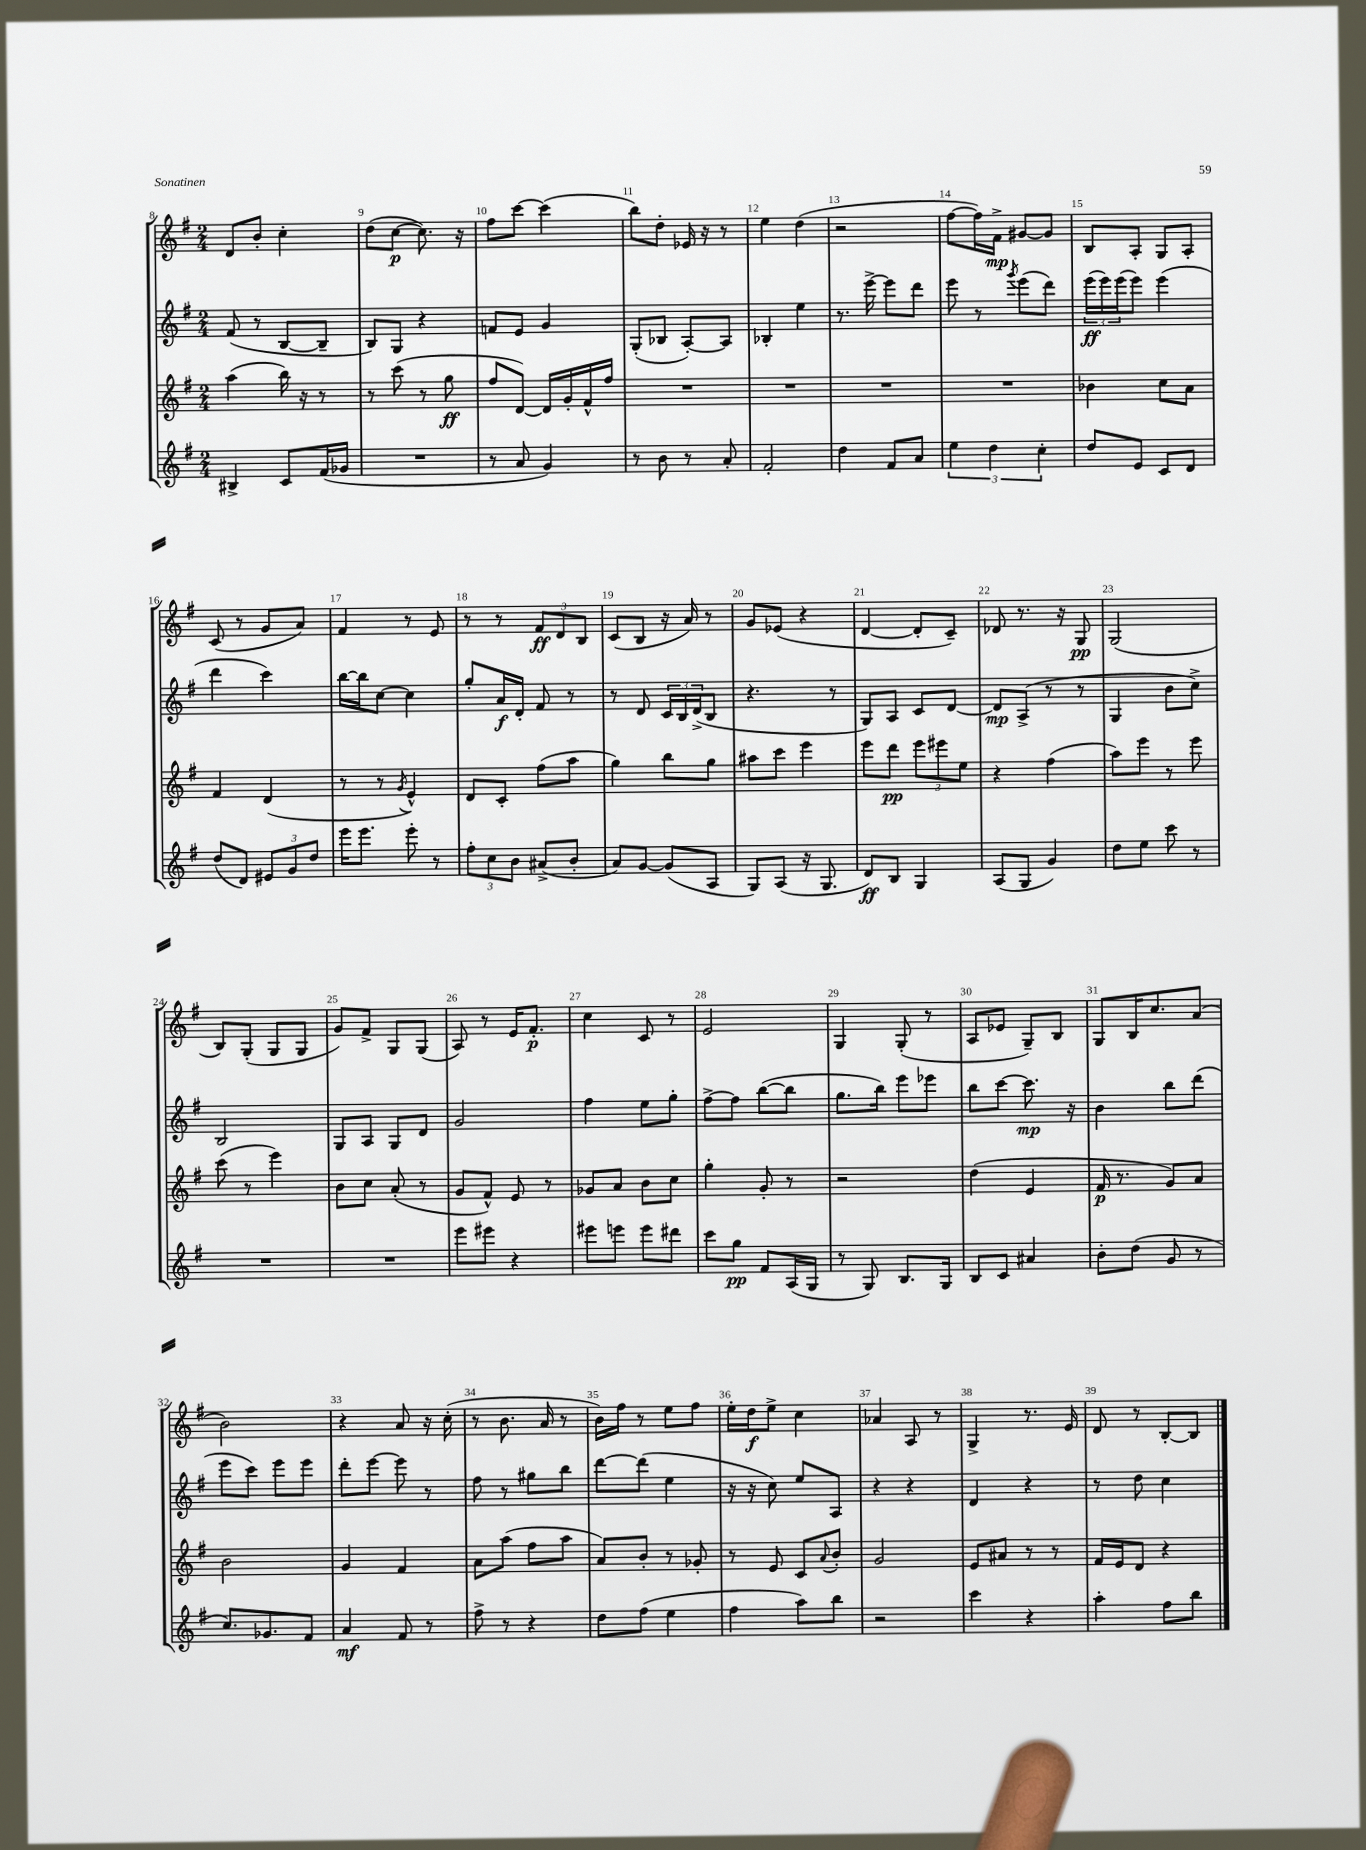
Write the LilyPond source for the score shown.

<<
\new StaffGroup <<
\new Staff = "s0" {
    \clef treble \key g \major \numericTimeSignature \time 2/4
    d'8 b'8-. c''4-. |
    d''8( c''8~\p c''8.) r16 |
    fis''8 c'''8~ c'''4( |
    b''8) d''8-. ees'16 r16 r8 |
    e''4 d''4( |
    r2 |
    fis''8~ fis''16) fis'16->\mp gis'8~ gis'8 |
    b8 a8-. g8 a8-. |
    c'8( r8 g'8 a'8) |
    fis'4 r8 e'8 |
    r8 r8 \tuplet 3/2 { fis'8\ff d'8 b8 } |
    c'8( b8 r16 a'16) r8 |
    g'8 ees'8( r4 |
    d'4~ d'8-. c'8--) |
    des'8 r8. r16 g8\pp |
    g2( |
    b8) g8-.( g8 g8 |
    g'8) fis'8-> g8 g8( |
    a8) r8 e'16 fis'8.-.\p |
    c''4 c'8 r8 |
    e'2 |
    g4 g8-.( r8 |
    a8 ees'8 g8--) b8 |
    g8 b16 c''8. a'8( |
    b'2) |
    r4 a'8 r16 c''16-.( |
    r8 b'8. a'16 r8 |
    b'16) fis''16 r8 e''8 fis''8 |
    e''16-. d''16\f e''8-> c''4 |
    aes'4 a8 r8 |
    g4-> r8. e'16 |
    d'8 r8 b8~-. b8 \bar "|." |
}
\new Staff = "s1" {
    \clef treble \key g \major \numericTimeSignature \time 2/4
    fis'8( r8 b8~ b8-- |
    b8) g8 r4 |
    f'8 e'8 g'4 |
    g8-.( bes8 a8~-.) a8 |
    bes4-. e''4 |
    r8. e'''16~-> e'''8 d'''8 |
    e'''8 r8 \acciaccatura { g'''8 } e'''8( d'''8) |
    \tuplet 3/2 { e'''16\ff( e'''16) e'''16( } e'''8) e'''4( |
    d'''4 c'''4) |
    b''16~ b''16 c''8~ c''4 |
    g''8-. a'16\f d'16-. fis'8 r8 |
    r8 d'8 \tuplet 3/2 { c'16 b16 d'16->( } b8 |
    r4. r8 |
    g8) a8 c'8 d'8~ |
    d'8\mp a8->( r8 r8 |
    g4 b'8 c''8->) |
    b2 |
    g8 a8 g8 d'8 |
    g'2 |
    fis''4 e''8 g''8-. |
    fis''8~-> fis''8 b''8~( b''8 |
    g''8. b''16) e'''8 ees'''8 |
    b''8 c'''8~ c'''8.\mp r16 |
    b'4 b''8 d'''8( |
    e'''8 c'''8) e'''8 e'''8 |
    d'''8-. e'''8~ e'''8 r8 |
    fis''8 r8 gis''8 b''8 |
    d'''8~ d'''8( e''4 |
    r16 r16 c''8) e''8 a8 |
    r4 r4 |
    d'4 r4 |
    r8 d''8 c''4 \bar "|." |
}
\new Staff = "s2" {
    \clef treble \key g \major \numericTimeSignature \time 2/4
    a''4( b''16) r16 r8 |
    r8 c'''8( r8 g''8\ff |
    fis''8 d'8~) d'16 g'16-. fis'16-^ fis''16 |
    R2 |
    R2 |
    R2 |
    R2 |
    bes'4 c''8 a'8 |
    fis'4 d'4( |
    r8 r8 \acciaccatura { g'8 } e'4-^) |
    d'8 c'8-. fis''8( a''8 |
    g''4) b''8 g''8 |
    ais''8 c'''8 e'''4 |
    e'''8 d'''8\pp \tuplet 3/2 { e'''8 eis'''8 e''8 } |
    r4 fis''4( |
    a''8) e'''8 r8 e'''8 |
    c'''8( r8 e'''4) |
    b'8 c''8 a'8-.( r8 |
    g'8 fis'8-^) e'8 r8 |
    ges'8 a'8 b'8 c''8 |
    g''4-. g'8-. r8 |
    r2 |
    d''4( e'4 |
    fis'16\p r8. g'8) a'8 |
    b'2 |
    g'4 fis'4 |
    a'8 a''8( fis''8 a''8 |
    a'8) b'8-. r8 ges'8-. |
    r8 e'8 c'8 \appoggiatura { a'8 } b'8-. |
    g'2 |
    e'8 ais'8 r8 r8 |
    fis'16 e'16 d'8 r4 \bar "|." |
}
\new Staff = "s3" {
    \clef treble \key g \major \numericTimeSignature \time 2/4
    bis4-> c'8 fis'16( ges'16 |
    R2 |
    r8 a'8 g'4) |
    r8 b'8 r8 a'8-. |
    fis'2-. |
    d''4 fis'8 a'8 |
    \tuplet 3/2 { e''4 d''4 c''4-. } |
    d''8 e'8 c'8 d'8 |
    d''8( d'8) \tuplet 3/2 { eis'8 g'8 d''8 } |
    e'''16 e'''8. e'''8-. r8 |
    \tuplet 3/2 { fis''8-. c''8 b'8 } ais'8->( b'8-. |
    a'8) g'8~ g'8( a8 |
    g8) a8( r16 g8. |
    d'8\ff) b8 g4 |
    a8( g8 g'4) |
    d''8 e''8 c'''8 r8 |
    R2 |
    R2 |
    e'''8 eis'''8 r4 |
    eis'''8 e'''8 e'''8 dis'''8 |
    c'''8 g''8\pp fis'8 a16( g16 |
    r8 g8) b8. g16 |
    b8 c'8 ais'4 |
    b'8-. d''8( g'8 r8 |
    c''8.) ges'8. fis'8 |
    a'4\mf fis'8 r8 |
    fis''8-> r8 r4 |
    d''8 fis''8( e''4 |
    fis''4 a''8) b''8 |
    r2 |
    c'''4 r4 |
    a''4-. fis''8 b''8 \bar "|." |
}
>>
>>
\layout { \context { \Score currentBarNumber = #8 \override BarNumber.break-visibility = ##(#f #t #t) barNumberVisibility = #all-bar-numbers-visible } }
